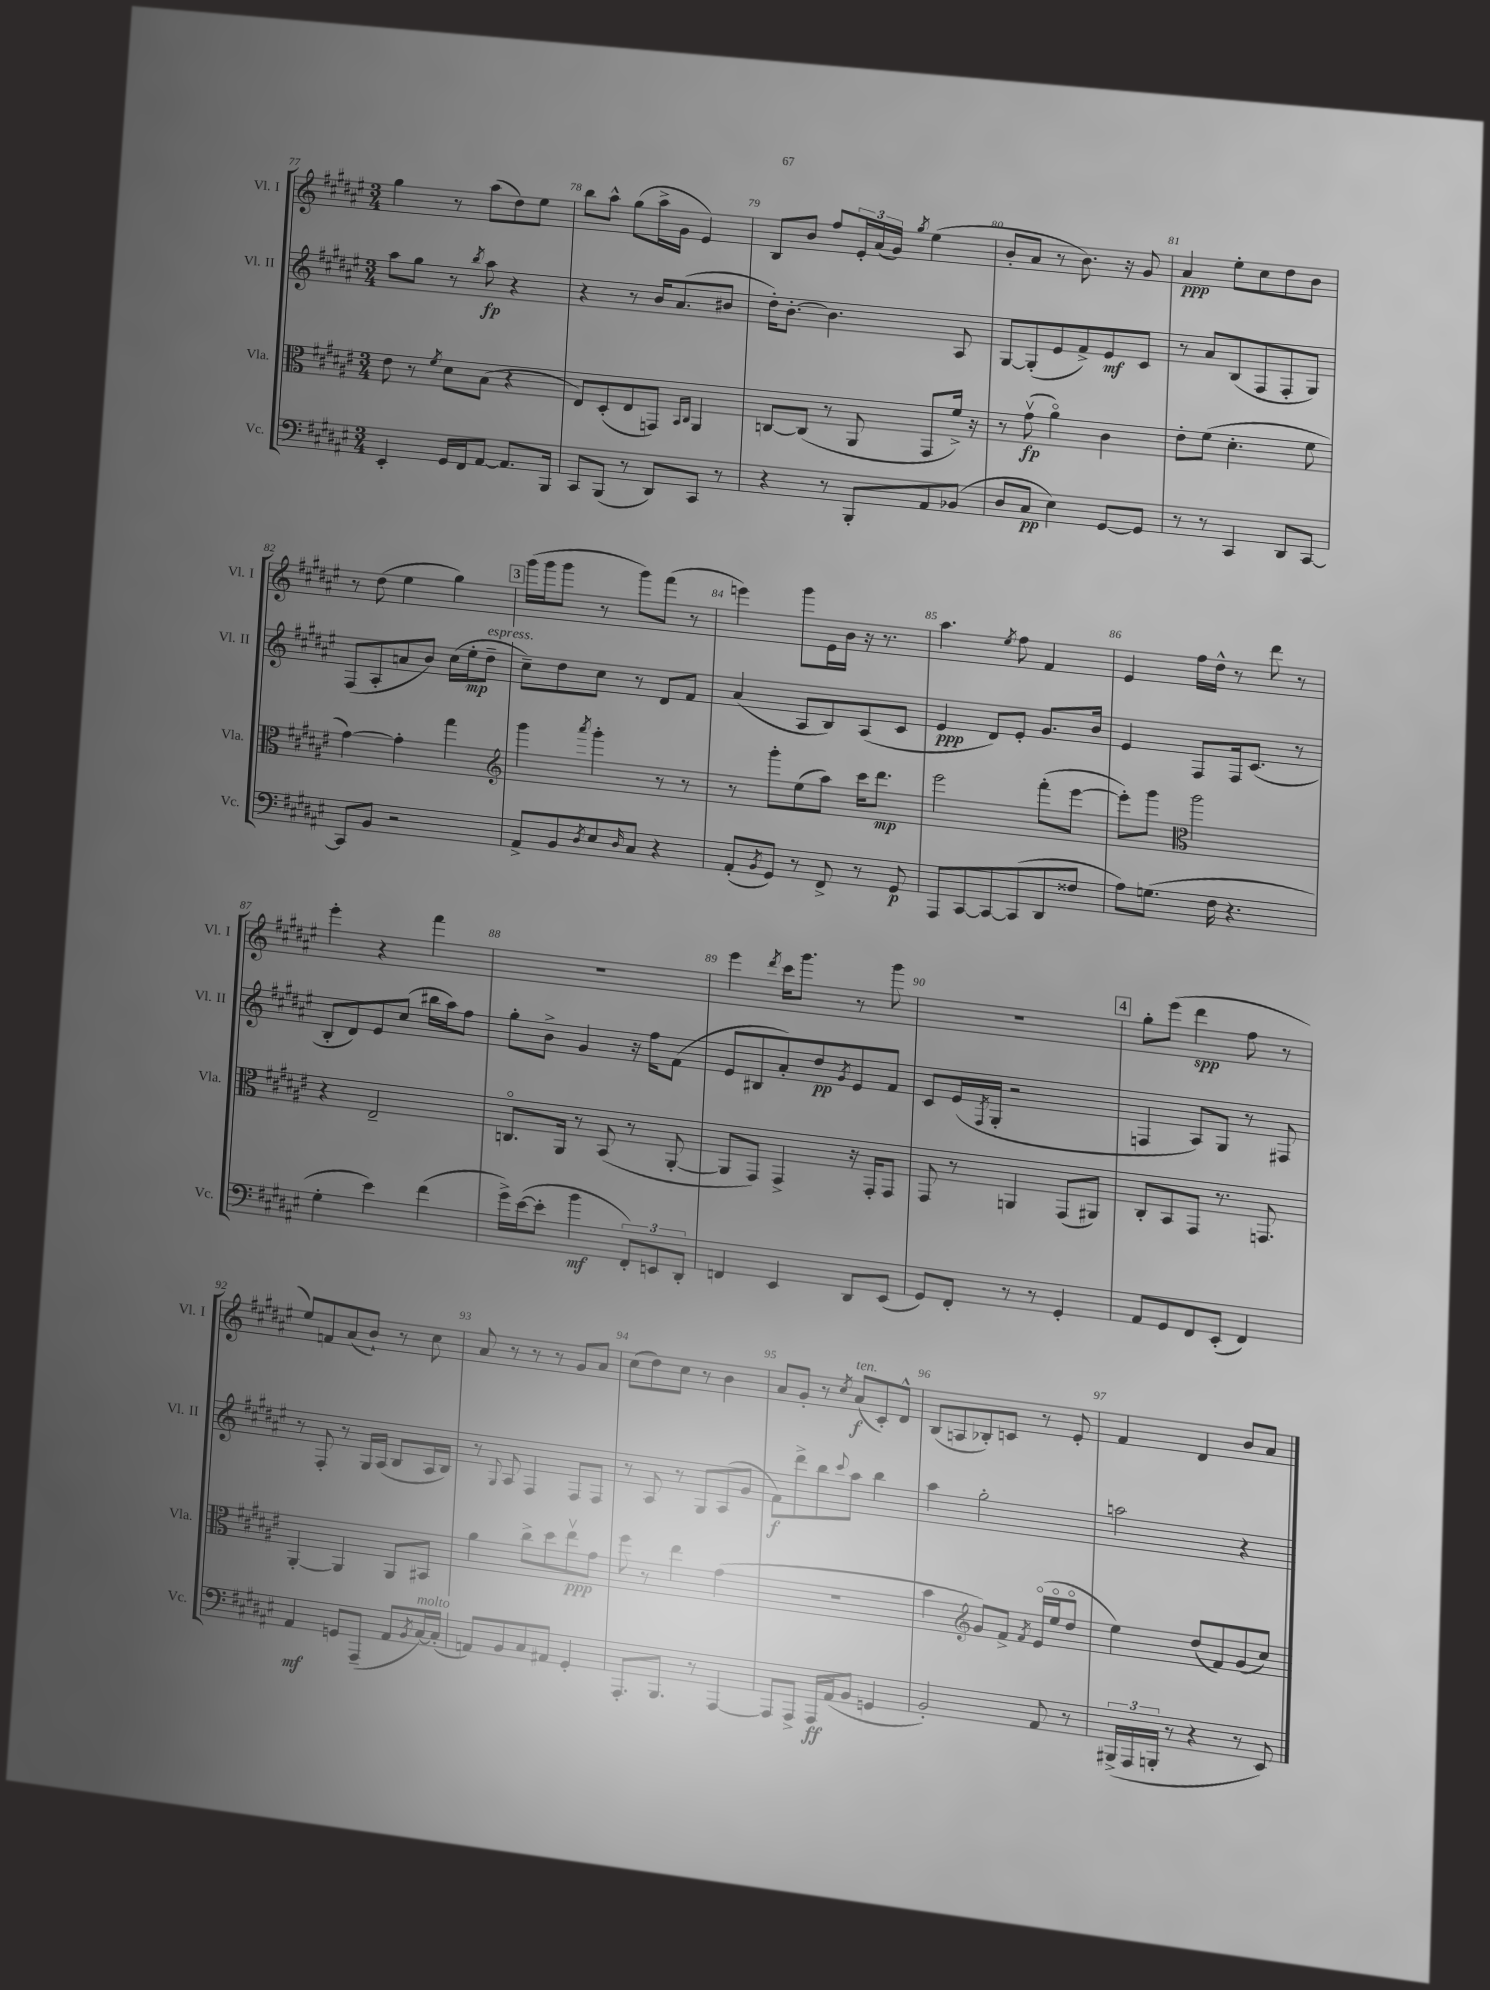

**kern	**dynam	**kern	**dynam	**kern	**dynam	**kern	**dynam
*part4	*part4	*part3	*part3	*part2	*part2	*part1	*part1
*staff4	*staff4	*staff3	*staff3	*staff2	*staff2	*staff1	*staff1
*I"Vc.	*	*I"Vla.	*	*I"Vl. II	*	*I"Vl. I	*
*I'Vc.	*	*I'Vla.	*	*I'Vl. II	*	*I'Vl. I	*
*clefF4	*	*clefC3	*	*clefG2	*	*clefG2	*
*k[f#c#g#d#a#e#]	*	*k[f#c#g#d#a#e#]	*	*k[f#c#g#d#a#e#]	*	*k[f#c#g#d#a#e#]	*
*M3/4	*	*M3/4	*	*M3/4	*	*M3/4	*
=77	=77	=77	=77	=77	=77	=77	=77
4EE#'/	.	8e#\	.	8aa#\L	.	4gg#\	.
.	.	8r	.	8gg#\J	.	.	.
.	.	8qf#/	.	.	.	.	.
16GG#/LL	.	8d#\L	.	8r	.	8r	.
16FF#/J	.	.	.	.	.	.	.
.	.	.	.	8qbb/	.	.	.
[8AA#/J	.	(8B\J	.	8aa#\	fp	(8aa#\L	.
8.AA#/L]	.	4r	.	4r	.	8dd#\)	.
.	.	.	.	.	.	8ee#\J	.
16BBB/Jk	.	.	.	.	.	.	.
=78	=78	=78	=78	=78	=78	=78	=78
8CC#/L	.	8E#/L)	.	4r	.	8bb\L	.
(8BBB/J	.	(8D#'/	.	.	.	8aa#^^\J	.
8r	.	8E#/	.	8r	.	(8gg#\L	.
8DD#/L)	.	8GGn/J)	.	16b/KL	.	16aa#^\L	.
.	.	.	.	(8.a#/	.	16g#\JJ	.
.	.	16qqBB/LL	.	.	.	.	.
.	.	16qqC#/JJ	.	.	.	.	.
8CC#/J	.	4AA#/	.	.	.	4e#/)	.
8r	.	.	.	8b#X/J	.	.	.
=79	=79	=79	=79	=79	=79	=79	=79
4r	.	[8Cn/L	.	16dd#'\KL)	.	8B/L	.
.	.	.	.	[8.b'\J	.	.	.
.	.	(8C/J]	.	.	.	8b/J	.
8r	.	8r	.	4.b\]	.	8ff#/L	.
8BBB'/L	.	8AA#/	.	.	.	24e#'/L	.
.	.	.	.	.	.	(24a#/	.
.	.	.	.	.	.	24g#/JJ)	.
.	.	.	.	.	.	8qgg#/	.
8AA#/	.	8GG#/L	.	.	.	(4ee#\	.
(8BB-X/J	.	16f#^/Jk)	.	8A#/	.	.	.
.	.	16r	.	.	.	.	.
=80	=80	=80	=80	=80	=80	=80	=80
8D#/L	.	8r	.	[8G#/L	.	8b'/L	.
8C#/J	pp	(8g#v\	fp	(8G#'/]	.	8a#/J	.
4E#\)	.	4a#\)	.	8e#/	.	8r	.
.	.	.	.	8f#^/)	.	8.b\)	.
[8GG#/L	.	4c#\	.	8e#/	mf	.	.
.	.	.	.	.	.	16r	.
8GG#/J]	.	.	.	8c#/J	.	8g#/	.
=81	=81	=81	=81	=81	=81	=81	=81
8r	.	8e#'\L	.	8r	.	4a#/	ppp
8r	.	(8f#\J	.	8a#/L	.	.	.
4CC#/	.	4.d#'\	.	(8B/	.	8ee#'\L	.
.	.	.	.	8F#/	.	8cc#\	.
8DD#/L	.	.	.	8F#'/	.	8dd#\	.
[8CC#/J	.	8f#\	.	8G#/J)	.	8b\J	.
!!LO:LB:g=z
=82	=82	=82	=82	=82	=82	=82	=82
8CC#/L]	.	[4g#\)	.	(8F#/L	.	8r	.
8BB/J	.	.	.	8A#'/	.	(8dd#\	.
2r	.	4g#'\]	.	8an/	.	4ee#\	.
.	.	.	.	8b/J)	.	.	.
.	.	4gg#\	.	(16cc#\LL	.	4gg#\)	.
.	.	.	.	16ee#'\J	mp	.	.
!	!	!	!	!LO:TX:a:i:t=espress.	!	!	!
.	.	.	.	8dd#~\J	.	.	.
!!LO:REH:place=s1:t=3
=83	=83	=83	=83	=83	=83	=83	=83
*	*	*clefG2	*	*	*	*	*
8AA#^/L	.	4ggg#\	.	8cc#~\L)	.	(16ggg#\LL	.
.	.	.	.	.	.	16ggg#\J	.
8BB/	.	.	.	8dd#\	.	8ggg#\J	.
8qD#/	.	8qaaa#/	.	.	.	.	.
8E#/	.	4ggg#'\	.	8cc#\J	.	8r	.
16qqD#/	.	.	.	.	.	.	.
8C#/J	.	.	.	8r	.	8ggg#\L)	.
4r	.	8r	.	8d#/L	.	(8fff#\J	.
.	.	8r	.	8f#/J	.	8r	.
=84	=84	=84	=84	=84	=84	=84	=84
(8AA#'/L	.	8r	.	(4a#/	.	4eeen\)	.
8qBB/	.	.	.	.	.	.	.
8GG#/J)	.	8ggg#'\L	.	.	.	.	.
8r	.	(8ee#\	.	8A#/L	.	8ggg#\L	.
8FF#^/	.	8aa#\J)	.	8B/)	.	16e#\L	.
.	.	.	.	.	.	16b\JJ	.
8r	.	16ccc#\KL	.	(8A#/	.	16r	.
.	.	8.ddd#\J	mp	.	.	8.r	.
8GG#/	p	.	.	8c#/J	.	.	.
=85	=85	=85	=85	=85	=85	=85	=85
8AAA#/L	.	2eee#\	.	4e#/	ppp	4.aa#\	.
[8CC#/	.	.	.	.	.	.	.
8CC#/_	.	.	.	8d#/L)	.	.	.
.	.	.	.	.	.	8qee#/	.
(8CC#/]	.	.	.	8e#'/J	.	8ff#\	.
8DD#/	.	(8fff#'\L	.	8.g#/L	.	4f#/	.
8F##X/J	.	[8eee#\J	.	.	.	.	.
.	.	.	.	16b/Jk	.	.	.
=86	=86	=86	=86	=86	=86	=86	=86
8A#\L)	.	8eee#'\L])	.	4e#/	.	4e#/	.
(8.Gn\J	.	8ggg#\J	.	.	.	.	.
*	*	*clefC3	*	*	*	*	*
.	.	2aa#\	.	8F#/L	.	16ff#\LL	.
16F#\	.	.	.	.	.	16dd#^^\JJ	.
4.r	.	.	.	16F#/k	.	8r	.
.	.	.	.	(8.c#/J	.	.	.
.	.	.	.	.	.	8ddd#\	.
.	.	.	.	8r	.	8r	.
!!LO:LB:g=z
=87	=87	=87	=87	=87	=87	=87	=87
4G#'\	.	4r	.	8B'/L	.	4eee#'\	.
.	.	.	.	8d#/)	.	.	.
4e#\)	.	2E#~/	.	8e#/	.	4r	.
.	.	.	.	(8cc#/J	.	.	.
(4f#\	.	.	.	16bb#X\LL	.	4fff#\	.
.	.	.	.	16aa#\J)	.	.	.
.	.	.	.	8ff#\J	.	.	.
=88	=88	=88	=88	=88	=88	=88	=88
16g#^\LL)	.	8.Cn/L	.	8gg#'\L	.	2.r	.
([16e#\J	.	.	.	.	.	.	.
8e#'\J]	.	.	.	8b^\J	.	.	.
.	.	16AA#/Jk	.	.	.	.	.
4b\	mf	8r	.	4g#/	.	.	.
.	.	(8BB/	.	.	.	.	.
12FF#'/L)	.	8r	.	16r	.	.	.
.	.	.	.	16ff#\KL	.	.	.
12EEn/	.	.	.	.	.	.	.
.	.	[8AA#'/	.	(8f#\J	.	.	.
12DD#'/J	.	.	.	.	.	.	.
=89	=89	=89	=89	=89	=89	=89	=89
4FFn/	.	8AA#/L]	.	8e#/L	.	4eee#\	.
.	.	8GG#/J)	.	8B#X/	.	.	.
.	.	.	.	.	.	8qddd#/	.
4EE#/	.	4GG#^/	.	8a#'/)	.	16ccc#\KL	.
.	.	.	.	.	.	8.ggg#\J	.
.	.	.	.	8dd#/	pp	.	.
.	.	.	.	8qg#/	.	.	.
8DD#/L	.	16r	.	8e#/	.	8r	.
.	.	16GG#'/KL	.	.	.	.	.
(8EE#/J	.	8GG#/J	.	8f#/J	.	8ggg#\	.
=90	=90	=90	=90	=90	=90	=90	=90
8GG#/L)	.	8GG#/	.	8c#/L	.	2.r	.
8FF#'/J	.	8r	.	(16e#/L	.	.	.
.	.	.	.	8qF#/	.	.	.
.	.	.	.	16G#'/JJ	.	.	.
8r	.	4AAn/	.	2r	.	.	.
8r	.	.	.	.	.	.	.
4GG#'/	.	(8GG#/L	.	.	.	.	.
.	.	8AA#X/J)	.	.	.	.	.
!!LO:REH:place=s1:t=4
=91	=91	=91	=91	=91	=91	=91	=91
8AA#/L	.	8C#'/L	.	4Fn/	.	8gg#'\L	.
8GG#/	.	8BB/	.	.	.	(8eee#\J	.
8FF#/	.	8GG#/J	.	8A#/L)	.	4ddd#\	spp
(8EE#'/J	.	8.r	.	8G#/J	.	.	.
4FF#/)	.	.	.	8r	.	8ff#\	.
.	.	8.GGn/	.	.	.	.	.
.	.	.	.	8F#X/	.	8r	.
!!LO:LB:g=z
=92	=92	=92	=92	=92	=92	=92	=92
4AA#/	mf	[4AA#'/	.	8r	.	8ee#/L)	.
.	.	.	.	8F#'/	.	8fn/	.
8GGn/L	.	4AA#/]	.	8r	.	(8a#/	.
(8AAA#~/J	.	.	.	16G#/LL	.	8b`/J)	.
.	.	.	.	(16A#/JJ	.	.	.
8AA#/L	.	8AA#/L	.	8B/L	.	8r	.
8qBB/	.	.	.	.	.	.	.
!LO:TX:a:i:t=molto	!	!	!	!	!	!	!
[16C#/L)	.	8BB#X/J	.	16A#/L	.	8cc#\	.
(16C#'/JJ]	.	.	.	16B/JJ)	.	.	.
=93	=93	=93	=93	=93	=93	=93	=93
8AAn/L)	.	4a#\	.	8r	.	8a#/	.
.	.	.	.	8qqG#/	.	.	.
8BB/	.	.	.	8A#/	.	8r	.
8C#/	.	8cc#^\L	.	4F#/	.	8r	.
8AA#X/J	.	8dd#\	.	.	.	8r	.
4GG#'/	.	8ee#v\	ppp	8F#/L	.	8g#/L	.
.	.	8g#\J	.	8F#/J	.	8a#/J	.
=94	=94	=94	=94	=94	=94	=94	=94
8.AAA#'/L	.	8ff#\	.	8r	.	(8cc#\L	.
.	.	8r	.	8A#/	.	8dd#\)	.
8.BBB/J	.	.	.	.	.	.	.
.	.	4ee#\	.	8r	.	8cc#\J	.
8r	.	.	.	8G#/L	.	8r	.
[4AAA#/	.	(4g#\	.	(8A#/	.	4b\	.
.	.	.	.	8g#/J	.	.	.
=95	=95	=95	=95	=95	=95	=95	=95
8AAA#/L]	.	2.r	.	8f#\L)	f	8a#/L	.
8AAA#^/J	.	.	.	8ddd#^\	.	8g#'/J	.
16AAA#/LL	ff	.	.	8bb\	.	8r	.
(16AA#/J	.	.	.	.	.	.	.
.	.	.	.	8qqccc#/	.	8qcc#/	.
!	!	!	!	!	!	!LO:TX:a:i:t=ten.	!
8BB/J	.	.	.	8aa#\J	.	(8a#/L	f
4GGn/	.	.	.	4bb\	.	8c#'/)	.
.	.	.	.	.	.	8d#^^/J	.
=96	=96	=96	=96	=96	=96	=96	=96
2BB'/)	.	4b\	.	4aa#\	.	(8B/L	.
.	.	.	.	.	.	8An/	.
*	*	*clefG2	*	*	*	*	*
.	.	8g#/L)	.	2gg#'\	.	8B-X'/)	.
.	.	8f#^/J	.	.	.	8cn/J	.
.	.	8qf#/	.	.	.	.	.
8AA#/	.	(16e#/LL	.	.	.	8r	.
.	.	16ee#/J	.	.	.	.	.
8r	.	8dd#/J	.	.	.	8e#'/	.
=97	=97	=97	=97	=97	=97	=97	=97
(24BBB#X^/LL	.	4ee#\)	.	2aan\	.	4f#/	.
24AAA#/	.	.	.	.	.	.	.
24BBBn'/JJ	.	.	.	.	.	.	.
8r	.	.	.	.	.	.	.
4r	.	(8dd#/L	.	.	.	4d#/	.
.	.	8f#/)	.	.	.	.	.
8r	.	(8g#/	.	4r	.	8b/L	.
8EE#/)	.	8cc#/J)	.	.	.	8a#/J	.
==	==	==	==	==	==	==	==
*-	*-	*-	*-	*-	*-	*-	*-
